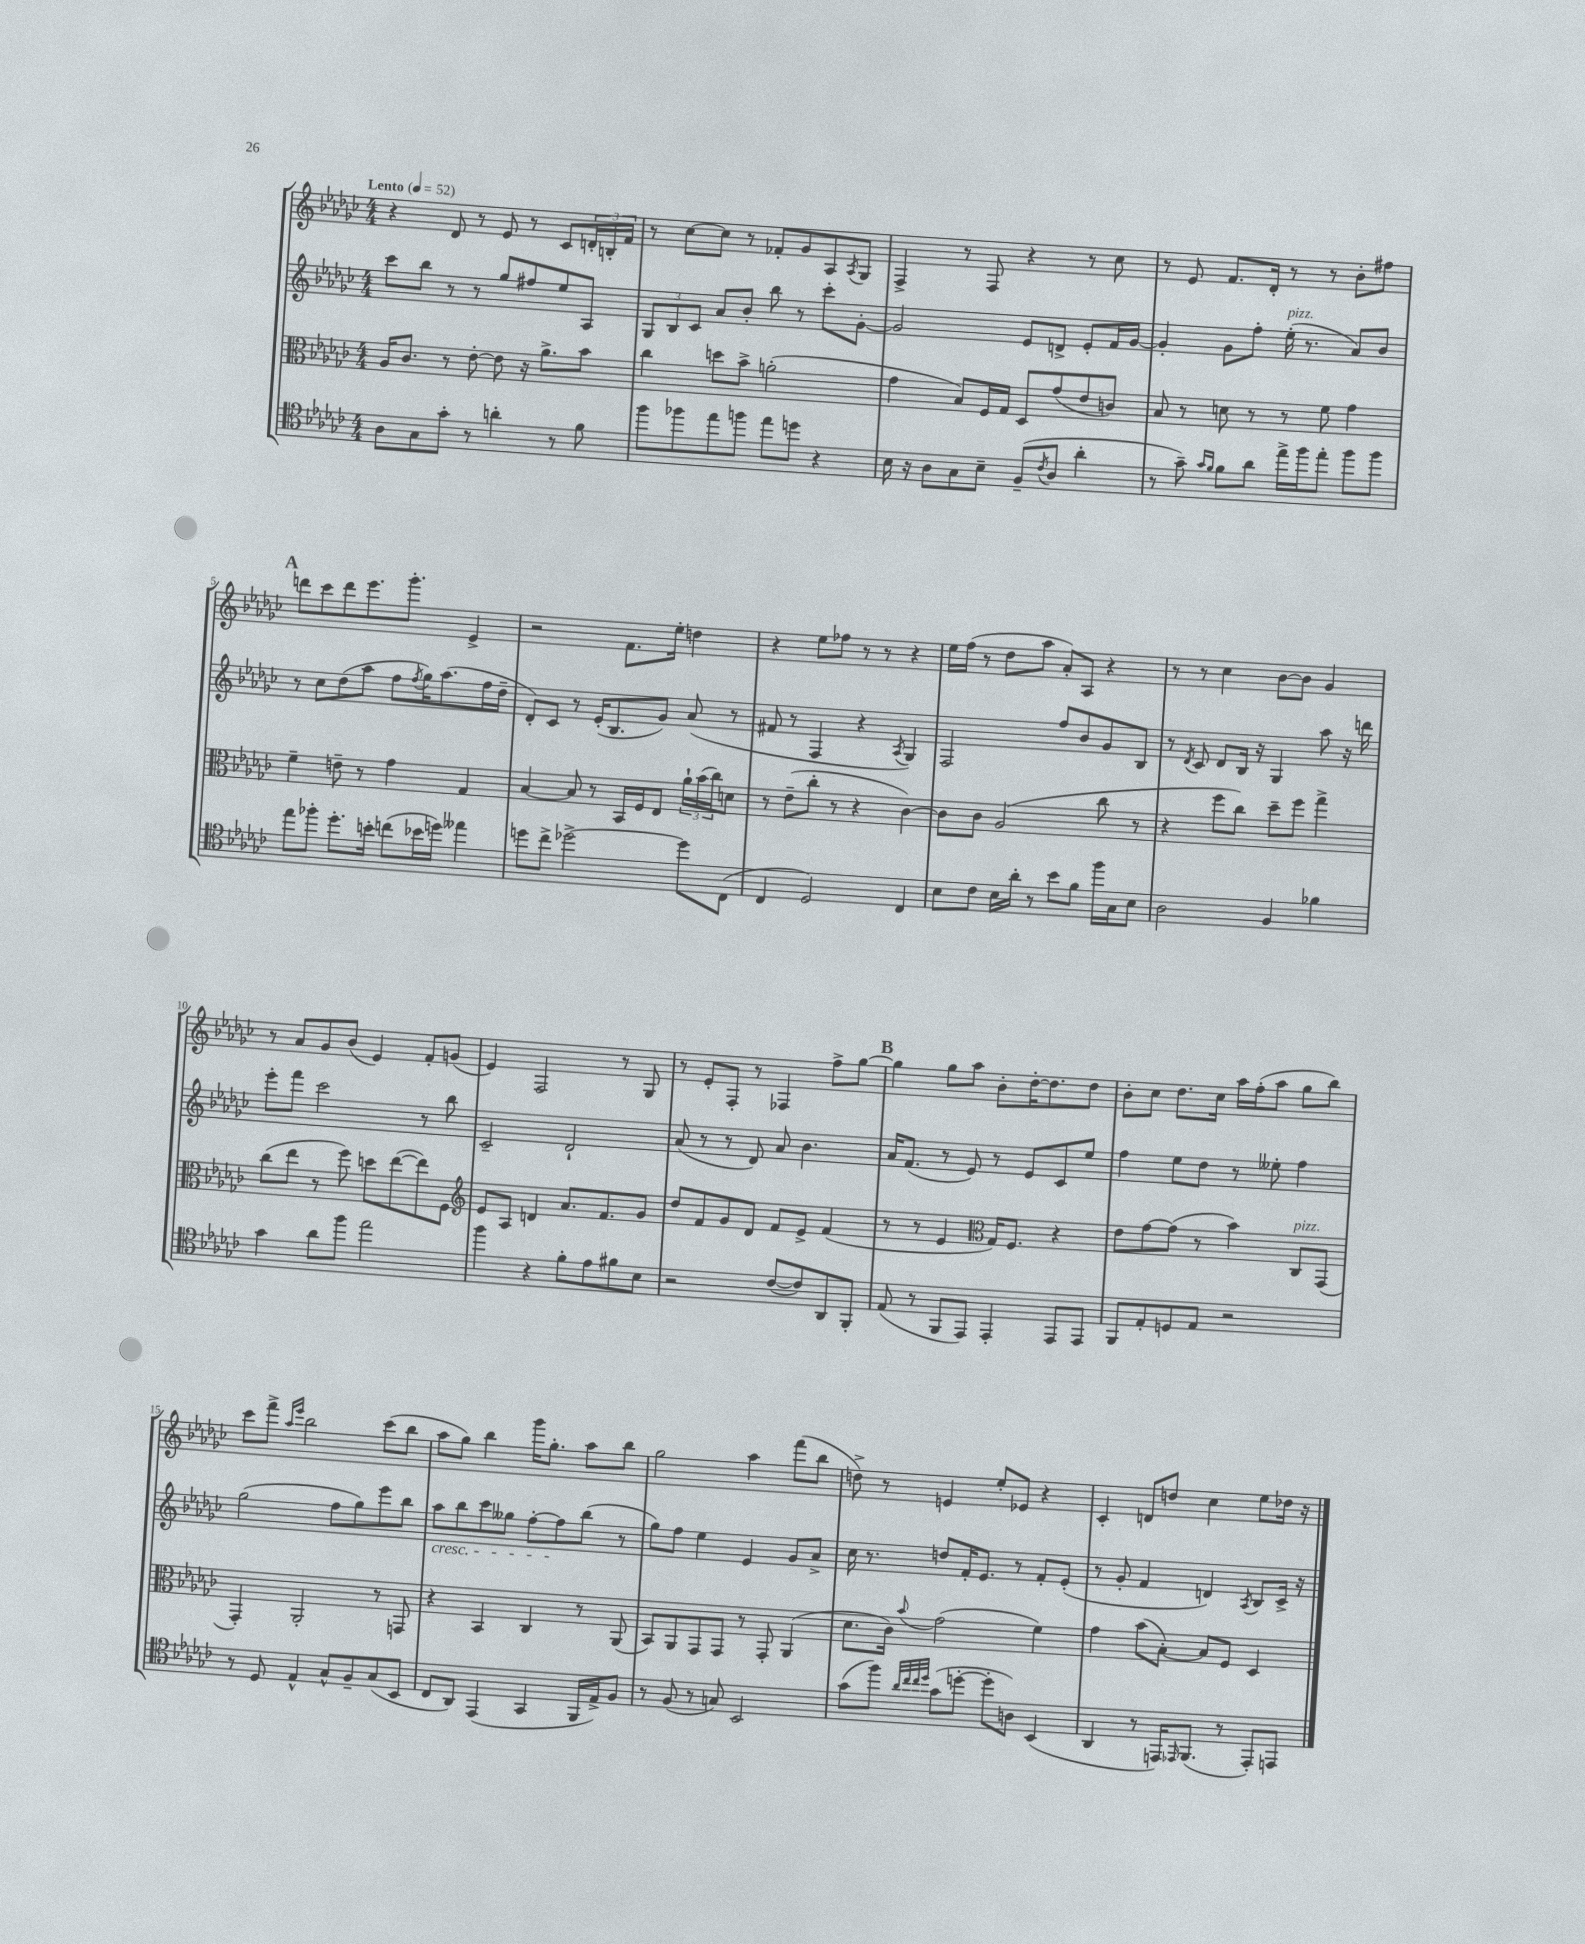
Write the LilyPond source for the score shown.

<<
\new StaffGroup <<
\new Staff = "s0" {
    \clef treble \key ges \major \numericTimeSignature \time 4/4 \tempo "Lento" 4 = 52
    r4 des'8 r8 ees'8 r8 ces'8 \tuplet 3/2 { d'16-. b16-. f'16 } |
    r8 ces''8~ ces''8 r8 fes'8-. ges'8 aes8 \acciaccatura { aes8 } ges8 |
    f4-> r8 f8 r4 r8 ces''8 |
    r8 ees'8 f'8. des'16-. r8 r8 bes'8-. fis''8 |
    \mark \markup { \bold "A" } d'''8 ces'''8 d'''8 ees'''8. ges'''8.-. ees'4-> |
    r2 f'8. ees''16-. d''4 |
    r4 ees''8 fes''8 r8 r8 r4 |
    ees''16 f''16( r8 des''8 aes''8 aes'8-.) aes8 r4 |
    r8 r8 ces''4 bes'8~ bes'8 ges'4 |
    r8 aes'8 ges'8 bes'8( ees'4) f'8-. g'8( |
    ees'4) f2 r8 ges8 |
    r8 ees'8-. f8-. r8 fes4 f''8-> ges''8~ |
    \mark \markup { \bold "B" } ges''4 ges''8 aes''8 bes'8-. des''16~-. des''8. des''8 |
    bes'8-. ces''8 des''8. ces''16 aes''16 f''16-.( aes''8 ges''8 bes''8) |
    ces'''8 f'''8-> \grace { aes''16 ees'''16 } bes''2 ces'''8( bes''8 |
    aes''8 ges''8) bes''4 ges'''16 ges''8.-. aes''8 bes''8 |
    ges''2 aes''4 f'''8( bes''8 |
    d''8->) r8 e'4 ees''8-. ees'8 r4 |
    ces'4-. d'8 d''8 ces''4 ees''8 des''16 r16 \bar "|." |
}
\new Staff = "s1" {
    \clef treble \key ges \major \numericTimeSignature \time 4/4
    ces'''8 bes''8 r8 r8 ges''8 fis''8 ees''8 aes8 |
    \tuplet 3/2 { ges8 bes8 ces'8 } aes'8 bes'8-. bes''8 r8 ces'''8-. ges'8~-. |
    ges'2 ees'8 d'8-> ees'8-. f'16 ges'16~ |
    ges'4-. ges'8 f''8-. ees''16-.^\markup { \italic "pizz." }( r8. aes'8) bes'8 |
    \mark \markup { \bold "A" } r8 ces''8 des''8( aes''8 f''8 \acciaccatura { f''8 } ges''16) aes''8.( f''16 des''16-- |
    des'8-.) ces'8 r8 ees'16-.( bes8. ges'8) aes'8( r8 |
    fis'8 r8 f4 r4 \acciaccatura { aes8 } ges4) |
    f2 f''8 bes'8 ges'8 bes8 |
    r8 \acciaccatura { des'8 } ces'8 des'8 bes16 r16 ges4 aes''8 r16 d'''16 |
    ees'''8-. f'''8 ces'''2 r8 bes''8 |
    ces'2-- des'2-! |
    aes'8( r8 r8 des'8) aes'8 bes'4. |
    \mark \markup { \bold "B" } aes'16 f'8.( r8 ees'8) r8 ees'8 ces'8 ees''8 |
    f''4 ees''8 des''8 r8 eeses''8-. f''4 |
    ges''2( f''8 ges''8) ees'''8 bes''8 |
    aes''8\cresc bes''8 ces'''8 geses''8 f''8~-. f''8\! bes''8( r8 |
    ges''8) f''8 ees''4 ees'4 ges'8 aes'8-> |
    ces''16 r8. d''8 f'16-. ees'8. r8 f'8-. ees'8-.( |
    r8 ges'8-. f'4 d'4) \acciaccatura { aes8 } bes8 ces'16-> r16 \bar "|." |
}
\new Staff = "s2" {
    \clef alto \key ges \major \numericTimeSignature \time 4/4
    aes16 ces'8. r8 ees'8~-. ees'8 r16 aes'8.-> bes'8 |
    ces''4 d''8 bes'8-> a'2-.( |
    ges'4 bes8) f16 ges16 des8 ges'8( ees'8 c'8) |
    bes8 r8 d'8 r8 r8 f'8 ges'4 |
    \mark \markup { \bold "A" } f'4-- e'8-- r8 ges'4 ges4 |
    bes4~ bes8 r8 bes,16 f16 ees8 \tuplet 3/2 { aes'16-! bes'16( ces''16) } d'8 |
    r8 ees'8--( ces''8-. r8 r4 ces'4~) |
    ces'8 ces'8 aes2( ces''8 r8 |
    r4 f''8 ces''8) des''8-- f''8 ges''4-> |
    ces''8( ees''8 r8 f''8) d''8 ees''8~( ees''8) f8 |
    \clef treble ees'8 aes8 d'4 aes'8. f'8. ges'8 |
    des''8 f'8 ges'8 des'8 f'8 ees'8-> f'4( |
    \mark \markup { \bold "B" } r8 r8 ees'4 \clef alto ges16) f8. r4 |
    ees'8 ges'8~ ges'8( r8 bes'4) ces8^\markup { \italic "pizz." } ges,8( |
    ges,4-.) aes,2-. r8 g,8 |
    r4 bes,4 ces4 r8 aes,8( |
    bes,8) aes,8 ges,8 ges,8 r8 ges,8-. aes,4( |
    des'8. ces'16) \appoggiatura { bes'8 } ges'2( f'4) |
    ges'4 bes'8( bes8~-.) bes8 f8 des4 \bar "|." |
}
\new Staff = "s3" {
    \clef tenor \key ges \major \numericTimeSignature \time 4/4
    aes8 ges8 ges'8-. r8 a'4-. r8 f'8 |
    f''8 fes''8 ees''8 f''8 ees''8 d''8 r4 |
    bes16 r16 aes8 ges8 bes8-- f8--( \acciaccatura { ces'8 } aes8 aes'4-. |
    r8 ges'8--) \grace { ges'16 f'16 } f'8 aes'8 ees''16-> f''16 ees''8-. f''8 f''8 |
    \mark \markup { \bold "A" } ees''8 fes''8-. des''8.-. b'16-. c''8( bes'16 d''16) eeses''4 |
    d''8 ces''8-> des''2~-> des''8 ces8( |
    ces4 des2) ces4 |
    bes8 ces'8 bes16 aes'16-. r8 bes'8 f'8 f''16 ges16 bes8 |
    aes2 f4 fes'4 |
    ges'4 aes'8 f''8 ees''2 |
    f''4 r4 f'8-. ees'8 fis'8 bes8 |
    r2 ces'8~( ces'8) aes,8 f,8-. |
    \mark \markup { \bold "B" } ees8( r8 f,8 ees,8) ees,4-. ees,8 ees,8 |
    f,8 ees8-. d8 ees8 r2 |
    r8 des8 ees4-^ ges8-^ f8-- ges8( bes,8 |
    ces8 aes,8) ees,4( ges,4 f,16 ees16->) f8 |
    r8 f8( r8 g8) bes,2 |
    ges'8( f''8) \grace { aes'32 ces''32 ces''32 des''32 } ges'8( d''8~-. d''8-. a8) bes,4( |
    aes,4 r8 e,16) \grace { ees,16 } f,8.( r8 ees,8-.) e,8 \bar "|." |
}
>>
>>
